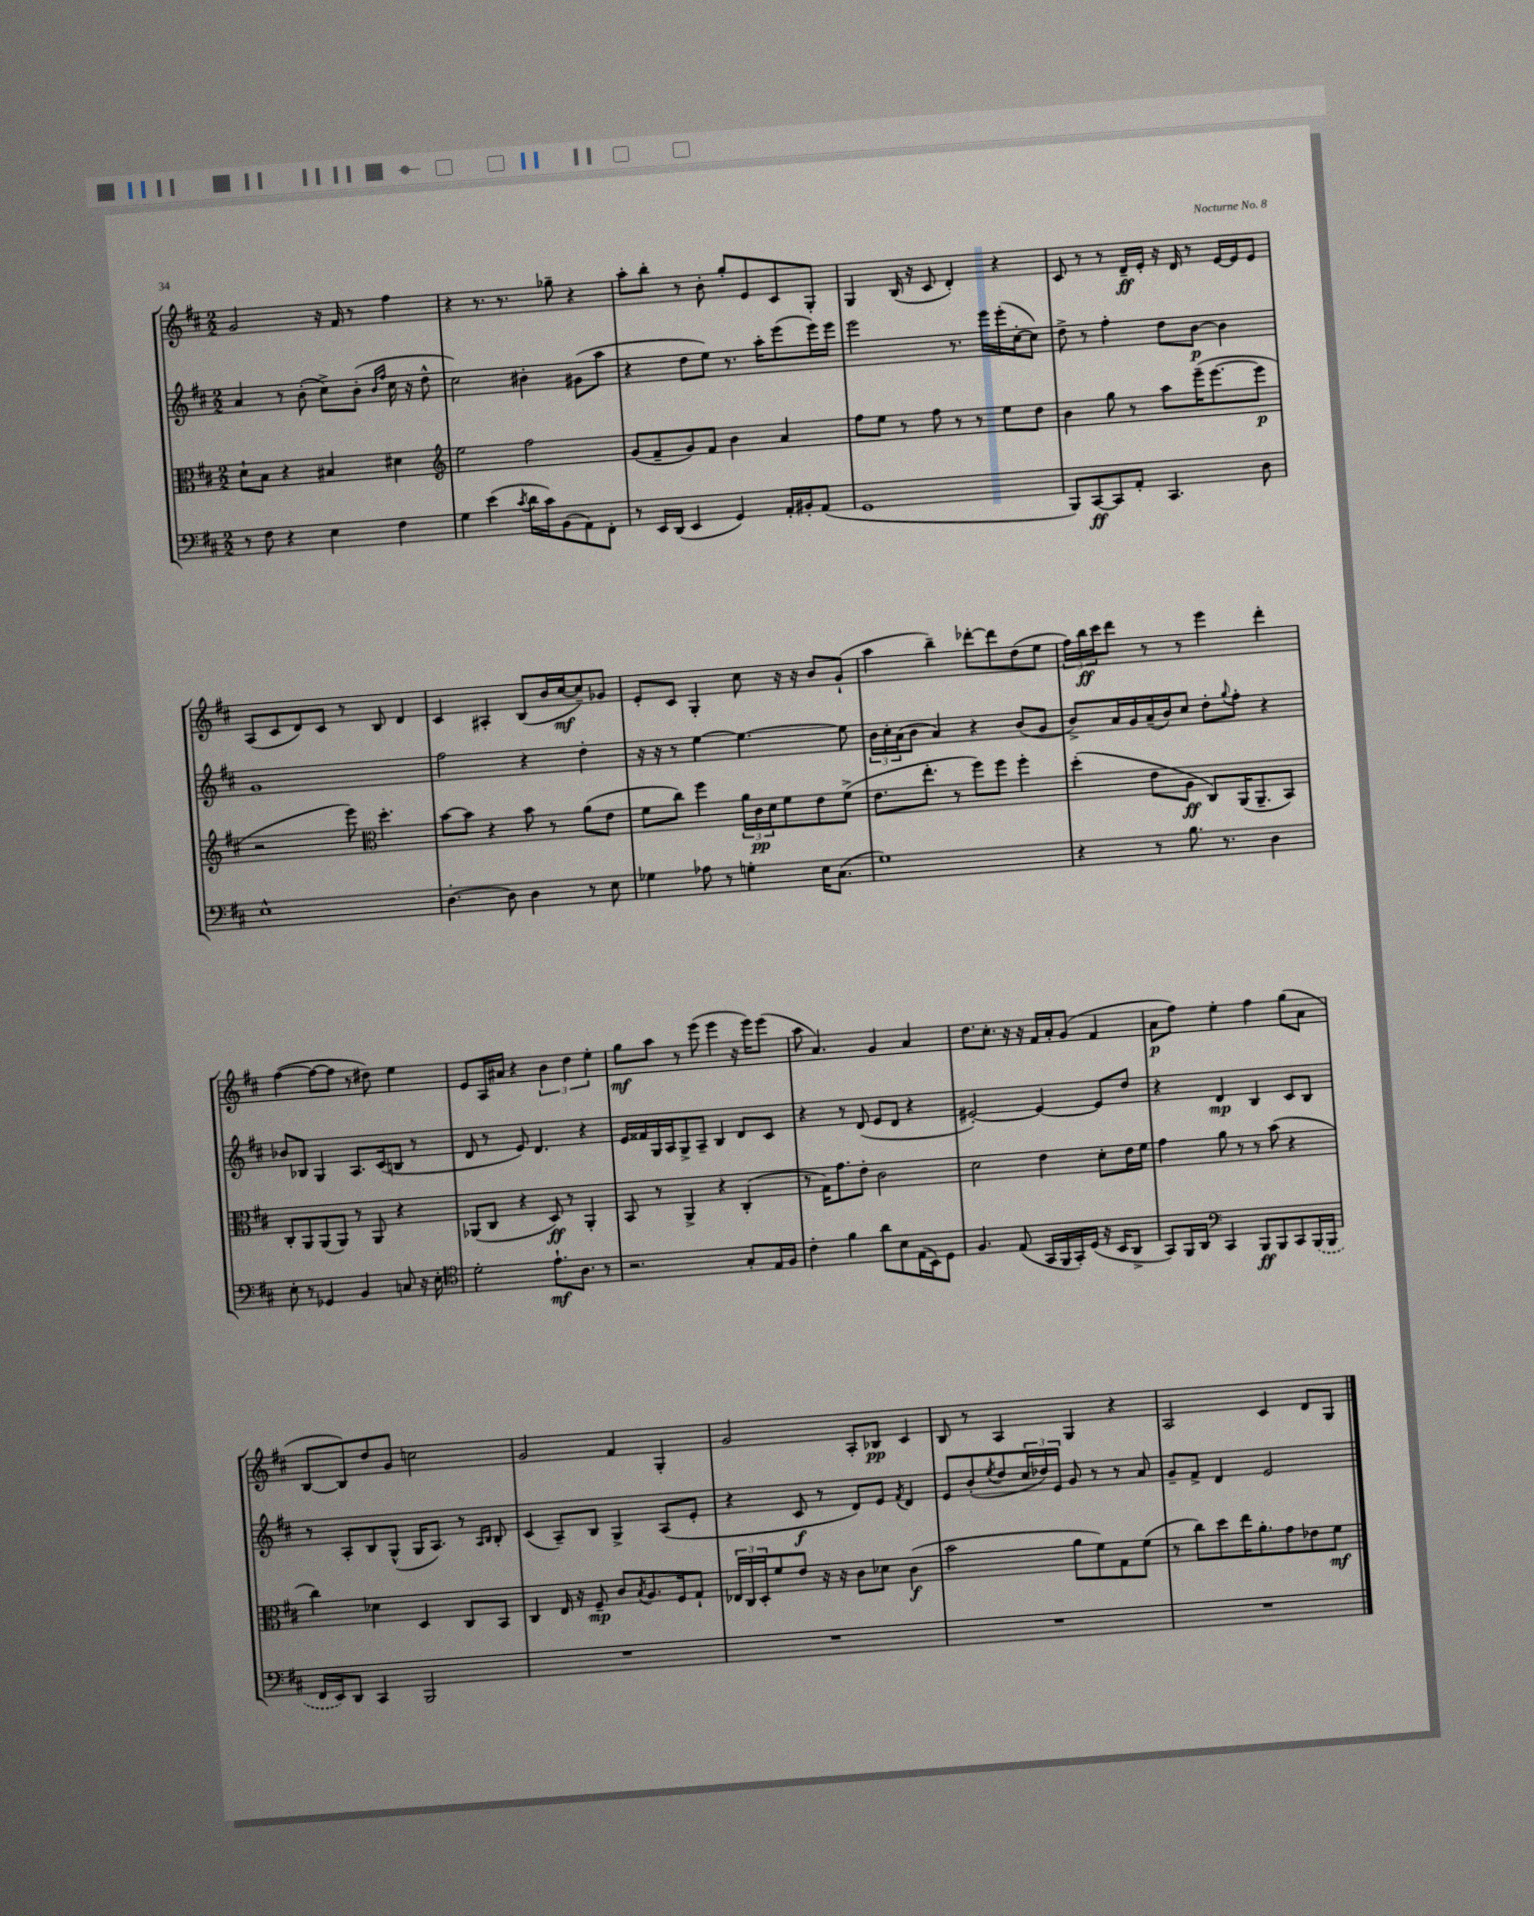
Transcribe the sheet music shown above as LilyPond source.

<<
\new StaffGroup <<
\new Staff = "s0" {
    \clef treble \key d \major \numericTimeSignature \time 2/2
    g'2 r16 fis'16 r8 fis''4 |
    r4 r8. r8. ges''8-- r4 |
    a''8-. b''8-. r8 b'8-. g''8-. e'8 cis'8 g8-. |
    g4 b16( r16 cis'8 d'4-.) r4 |
    cis'8 r8 r8 d'16--\ff e'16-. r16 d'16 r8 e'16~ e'16 e'8 |
    a8( cis'8 d'8) cis'8 r8 b8 d'4 |
    cis'4 ais4-. b8( b'16 cis''16~\mf cis''8--) ges'8 |
    e'8-. cis'8 g4-. cis''8 r16 r16 b'8 g'8-!( |
    a''4 b''4--) des'''8~-. des'''8 d''8( e''8 |
    \tuplet 3/2 { fis''16) b''16\ff cis'''16 } d'''8 r8 r8 e'''4 d'''4-. |
    fis''4~( fis''8~ fis''8 r8 dis''8) e''4 |
    e'8 a16 ais'16 r4 \tuplet 3/2 { b'4 d''4 e''4-. } |
    g''8\mf a''8 r8 e'''8( e'''4 r16 e'''16) e'''8( |
    a''8 a'4.) g'4 a'4 |
    d''8. cis''8.-. r16 r16 fis'16 a'16-. g'8( fis'4 |
    a'8\p fis''8) e''4-. fis''4 g''8( a'8 |
    b8~ b8) d''8 g'8 c''2 |
    g'2 fis'4 g4-. |
    g'2 a8-. bes8\pp cis'4 |
    b8 r8 a4 g4 r4 |
    a2 cis'4 d'8 g8 \bar "|." |
}
\new Staff = "s1" {
    \clef treble \key d \major \numericTimeSignature \time 2/2
    a'4 r8 b'8-.( cis''8->) b'8-.( \grace { b'16 fis''16 } cis''16 r16 d''8-^ |
    cis''2) bis'4-. gis'8( a''8 |
    r4 d''8 e''8) r8. a''16-. e'''8( e'''16) e'''16 |
    e'''2 r8. e'''16 e'''16-.( cis''16~-. cis''8) |
    d''8-> r8 fis''4-. d''8 b'8~\p b'4 |
    g'1 |
    fis''2 r4 d''4-. |
    r16 r16 r8 e''4~ e''4.~ e''8 |
    \tuplet 3/2 { b'16 cis''16-. a'16( } b'8 a'4) r4 b'8( g'8 |
    b'8->) a'16 g'16 a'16--( b'16) cis''8 d''8-. \appoggiatura { g''8 } fis''8-. r4 |
    bes'8 bes8 g4 a8. cis'16( b8 r8 |
    d'8 r8 e'8) d'4. r4 |
    e'16 fisis'16 g16 a16 g8-> a8-- b4 d'8 cis'8 |
    r4 r8 d'8( e'8 d'8 r4 |
    eis'2~-.) eis'4~ eis'8 d''8 |
    r4 d'4\mp b4 cis'8 b8 |
    r8 a8-. b8 g8-^( g16 a8.) r8 \grace { a16 b16 } b8-. |
    cis'4( a8--) b8 g4-> a8( e'8-. |
    r4 cis'8\f r8 d'8) e'8 \acciaccatura { fis'8 } d'4 |
    e'8 b'8-.( \acciaccatura { e''8 } d''8 \tuplet 3/2 { cis''16 des''16) e'16 } g'8 r8 r8 a'8 |
    g'8-- fis'8-> d'4 e'2 \bar "|." |
}
\new Staff = "s2" {
    \clef alto \key d \major \numericTimeSignature \time 2/2
    d'8-! b8 r4 bis4 dis'4 |
    \clef treble e''2 fis''2 |
    g'8( fis'8-- g'8) fis'8 b'4 a'4 |
    fis''8 e''8 r8 fis''8 r8 r8 e''8 d''8 |
    b'4 g''8 r8 a''8 e'''16--( e'''8.~ e'''8\p |
    r2 e'''8) \clef alto d''4.-. |
    b'8~ b'8 r4 b'8 r8 a'8( e'8 |
    fis'8 cis''8) fis''4 \tuplet 3/2 { a'16 cis'16\pp d'16 } fis'8 e'8 fis'8->( |
    e'8. e''8.-. r8 fis''8) fis''8 fis''4-. |
    d''4-.( e'8 a8\ff cis8) a,16( a,8.-- b,8) |
    cis8-. a,8 a,8( a,8) r8 a,8 r4 |
    aes,8( cis8 r4 d8\ff) r8 aes,4-. |
    b,8 r8 a,4-> r4 cis4-.( |
    r8 g16) g'8. e'8-. cis'2 |
    d'2 e'4 d'8-. e'16 fis'16 |
    g'4 a'8 r8 r8 b'8( r4 |
    cis''4) des'4 d4 cis8 b,8 |
    cis4 e16 r16 fis8--\mp cis'8 \acciaccatura { b8 } a8. fis16 g8-! |
    \tuplet 3/2 { ees16 cis16 d16-. } fis'8 e'8 r16 r16 cis'8 des'8 cis'4\f( |
    b'2 a'8 fis'8) g8 fis'8( |
    r8 cis''8) d''8 e''16 a'8.-. g'8 ees'8 fis'8\mf \bar "|." |
}
\new Staff = "s3" {
    \clef bass \key d \major \numericTimeSignature \time 2/2
    r8 fis8 r4 e4 fis4 |
    g4 e'4( \acciaccatura { cis'8 } d'16 cis'16) b,8( a,8) fis,8-. |
    r8 e,16 d,16( e,4 g,4) a,16-. bis,16-. a,8( |
    g,1 |
    b,,8) cis,8~\ff cis,8 a,8-. cis,4. d8 |
    e1-^ |
    d4.~-. d8 d4 r8 e8 |
    ges4 aes8 r8 g4-. e16 cis8.( |
    g1) |
    r4 r8 b8. r8. d4 |
    e8-. r8 ges,4 b,4 c8 r16 e16-. |
    \clef tenor d'2-. e'8.-!\mf a8. r8 |
    r2. g8-. e16 fis16 |
    cis'4-. fis'4 a'8 b8 e16( b,16) d8 |
    fis4. e8( g,16 fis,16 g,16-.) d16( r16 b,16 a,8-> |
    g,8) fis,16 a,16 \clef bass cis,4 b,,8\ff b,,8 cis,8 \once \slurDashed b,,16( b,,16 |
    fis,16 e,16) d,8 cis,4 b,,2 |
    R1 |
    R1 |
    R1 |
    R1 \bar "|." |
}
>>
>>
\layout { \context { \Score \remove "Bar_number_engraver" } }
